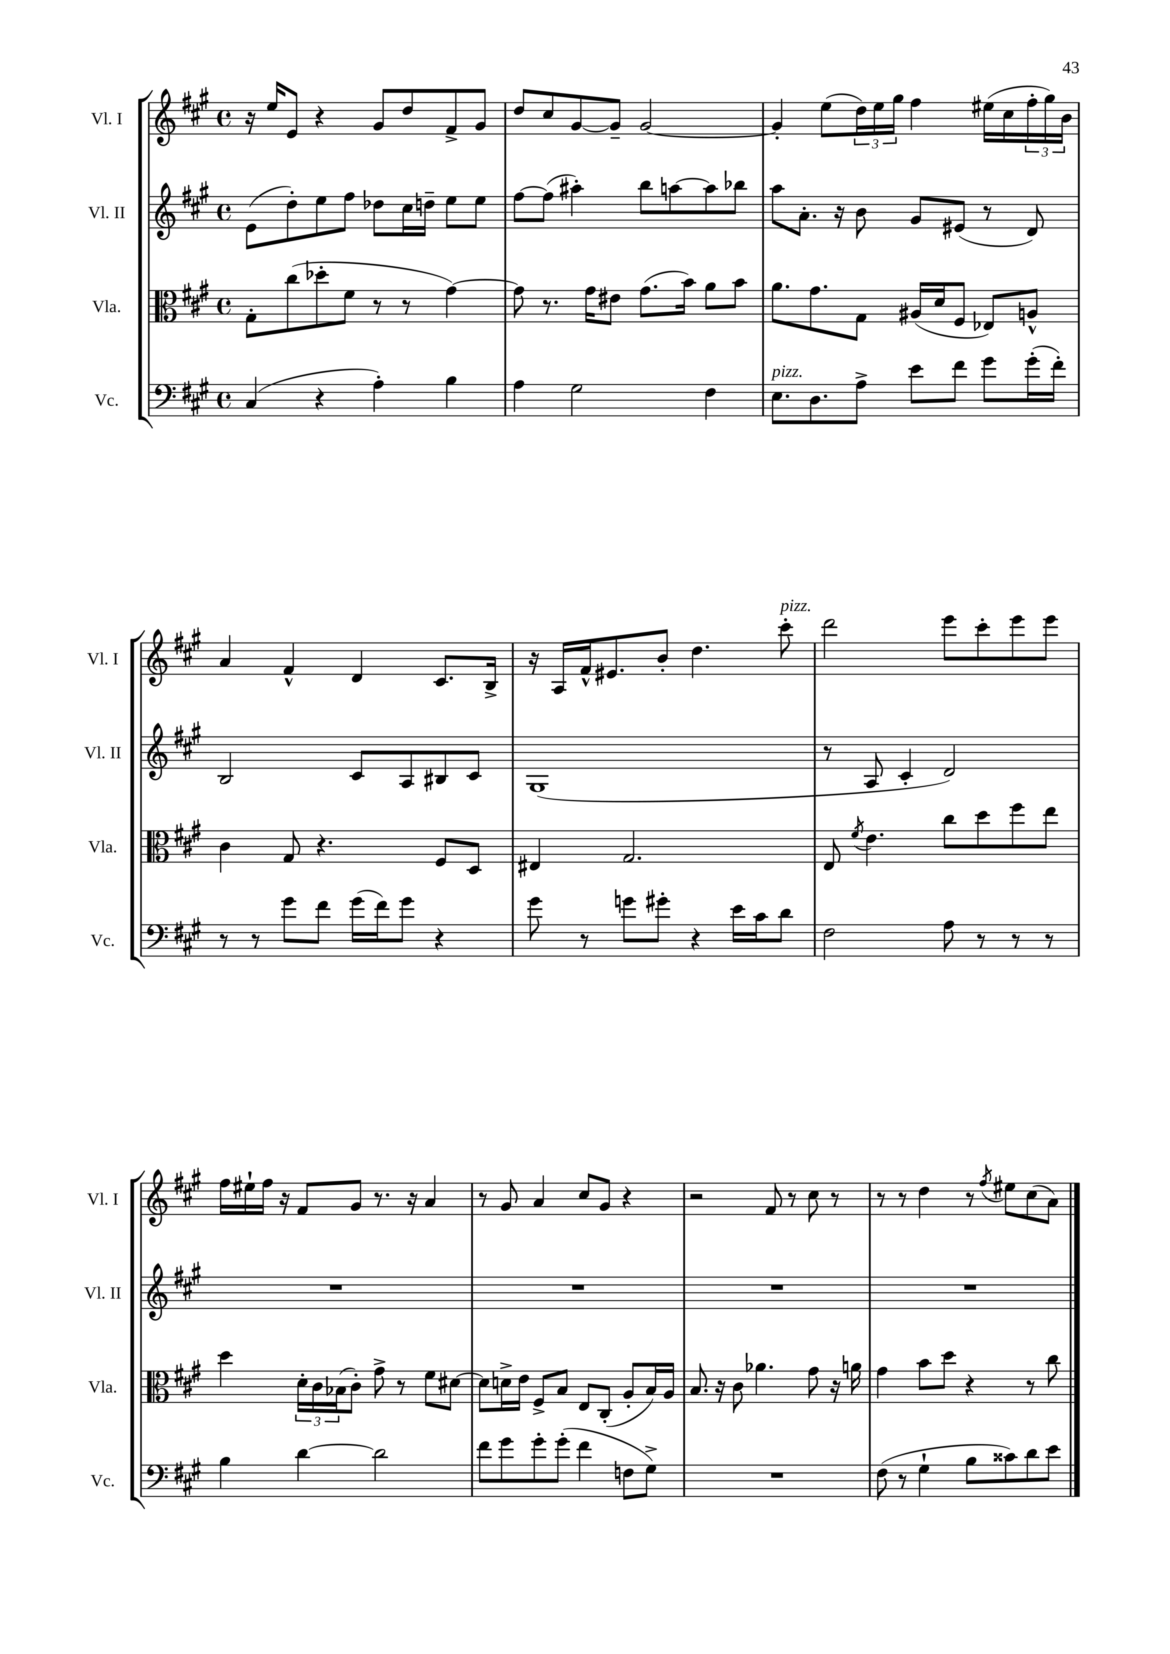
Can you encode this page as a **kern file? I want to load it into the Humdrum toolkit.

**kern	**kern	**kern	**kern
*part4	*part3	*part2	*part1
*staff4	*staff3	*staff2	*staff1
*I"Vc.	*I"Vla.	*I"Vl. II	*I"Vl. I
*I'Vc.	*I'Vla.	*I'Vl. II	*I'Vl. I
*clefF4	*clefC3	*clefG2	*clefG2
*k[f#c#g#]	*k[f#c#g#]	*k[f#c#g#]	*k[f#c#g#]
*M4/4	*M4/4	*M4/4	*M4/4
*met(c)	*met(c)	*met(c)	*met(c)
=41	=41	=41	=41
(4C#/	8G#'\L	(8e\L	16r
.	.	.	16ee/KL
.	(8cc#\	8dd'\)	8e/J
4r	8dd-X'\	8ee\	4r
.	8f#\J	8ff#\J	.
4A'\)	8r	8dd-X\L	8g#/L
.	8r	16cc#\L	8dd/
.	.	16ddn~\JJ	.
4B\	[4g#\)	8ee\L	8f#^/
.	.	8ee\J	8g#/J
=42	=42	=42	=42
4A\	8g#\]	[8ff#\L	8dd/L
.	8.r	(8ff#\J]	8cc#/
2G#\	.	4aa#X'\)	[8g#/
.	16g#\KL	.	.
.	8e#X\J	.	8g#~/J]
.	(8.g#\L	8bb\L	[2g#/
.	.	[8aan\	.
.	16b\Jk)	.	.
4F#\	8a\L	8aa\]	.
.	8b\J	8bb-X\J	.
=43	=43	=43	=43
!LO:TX:a:i:t=pizz.	!	!	!
8.E\L	8.a\L	8aa\L	4g#'/]
.	.	8.a'\J	.
8.D\	8.g#\	.	.
.	.	.	(8ee\L
.	.	16r	.
8A^\J	8G#\J	8b\	24dd\L)
.	.	.	24ee\
.	.	.	24gg#\JJ
8e\L	(16A#X/LL	8g#/L	4ff#\
.	16d/J	.	.
8f#\J	8F#/J	(8e#X/J	.
8g#\L	8E-X/L)	8r	(16ee#X\LL
.	.	.	16cc#\
(16g#'\L	8An^^/J	8d/)	24ff#'\
.	.	.	24gg#\)
16f#'\JJ)	.	.	.
.	.	.	24b\JJ
!!LO:LB:g=z
=44	=44	=44	=44
8r	4c#\	2B/	4a/
8r	.	.	.
8g#\L	8G#/	.	4f#^^/
8f#\J	4.r	.	.
(16g#\LL	.	8c#/L	4d/
16f#\J)	.	.	.
8g#\J	.	8A/	.
4r	8F#/L	8B#X/	8.c#/L
.	8D/J	8c#/J	.
.	.	.	16B^/Jk
=45	=45	=45	=45
8g#\	4E#X/	(1G#	16r
.	.	.	16A/LL
8r	.	.	16f#^^/J
.	.	.	8.e#X/
8gn\L	2.G#/	.	.
8g#X'\J	.	.	8b'/J
4r	.	.	4.dd\
16e\LL	.	.	.
16c#\J	.	.	.
!	!	!	!LO:TX:a:i:t=pizz.
8d\J	.	.	8ccc#'\
=46	=46	=46	=46
2F#\	8E/	8r	2ddd\
.	8qf#/	.	.
.	4.e\	8A/	.
.	.	4c#'/	.
8A\	8cc#\L	2d/)	8eee\L
8r	8dd\	.	8ccc#'\
8r	8ff#\	.	8eee\
8r	8ee\J	.	8eee\J
!!LO:LB:g=z
=47	=47	=47	=47
4B\	4dd\	1r	16ff#\LL
.	.	.	16ee#X`\
.	.	.	16ff#\JJ
.	.	.	16r
[4d\	24d'\LL	.	8f#/L
.	24c#\	.	.
.	(24B-X\J	.	.
.	8c#'\J)	.	8g#/J
2d\]	8g#^\	.	8.r
.	8r	.	.
.	.	.	16r
.	8f#\L	.	4a/
.	[8d#X\J	.	.
=48	=48	=48	=48
8f#\L	8d#\L]	1r	8r
8g#\	16dn^\L	.	8g#/
.	16e\JJ	.	.
8g#'\	8F#^/L	.	4a/
(8g#'\J	8B/J	.	.
4f#\	8E/L	.	8cc#/L
.	(8C#'/J	.	8g#/J
8Fn\L	8A'/L	.	4r
8G#^\J)	16B/L)	.	.
.	16A/JJ	.	.
=49	=49	=49	=49
1r	8.B/	1r	2r
.	16r	.	.
.	8c#\	.	.
.	4.a-X\	.	.
.	.	.	8f#/
.	.	.	8r
.	8g#\	.	8cc#\
.	16r	.	8r
.	16an\	.	.
=50	=50	=50	=50
(8F#\	4g#\	1r	8r
8r	.	.	8r
4G#`\	8b\L	.	4dd\
.	8dd\J	.	.
8B\L	4r	.	8r
.	.	.	8qff#/
8c##X\)	.	.	8ee#X\L
8d\	8r	.	(8cc#\
8e\J	8cc#\	.	8a\J)
==	==	==	==
*-	*-	*-	*-
